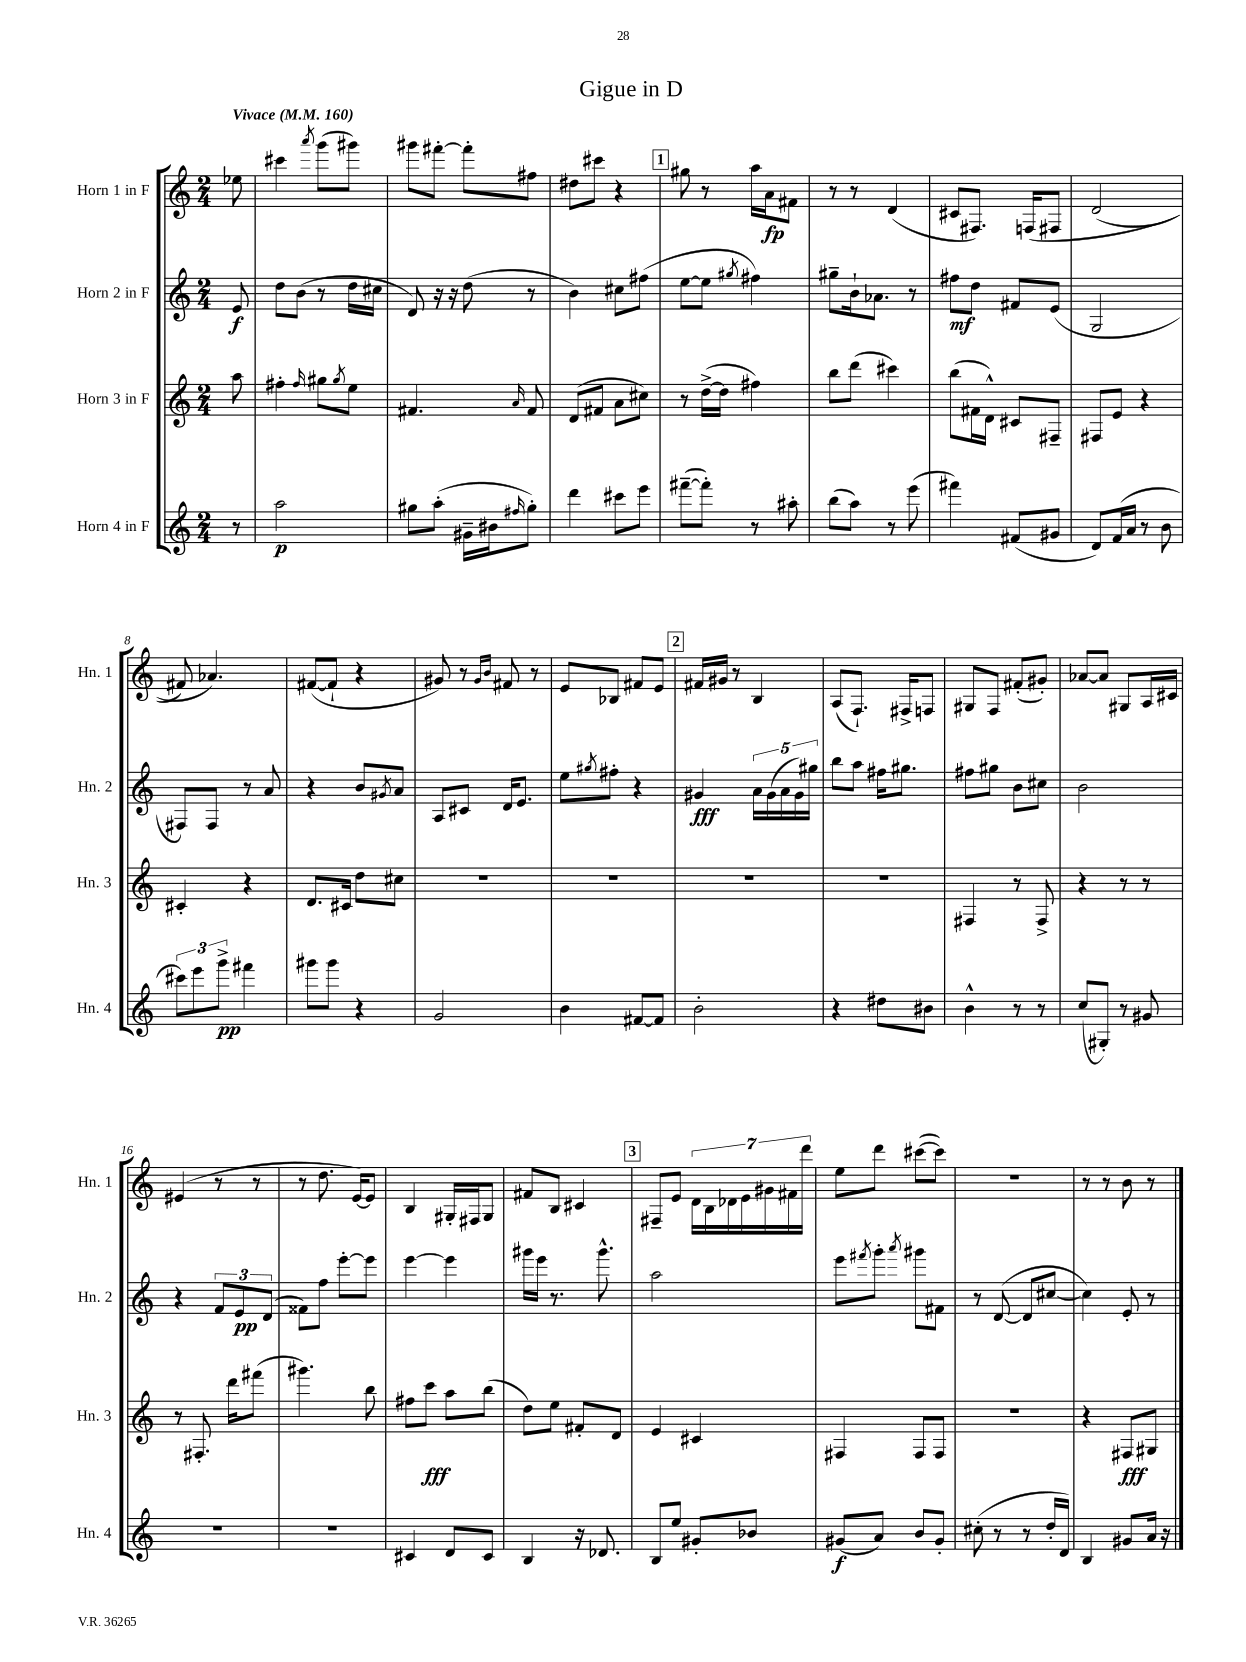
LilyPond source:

\header { title = "Gigue in D" }
<<
\new StaffGroup <<
\new Staff = "s0" \with { instrumentName = "Horn 1 in F" shortInstrumentName = "Hn. 1" } {
    \clef treble \key c \major \numericTimeSignature \time 2/4 \partial 8 \tempo "Vivace" 4 = 160
    ees''8 |
    cis'''4 \acciaccatura { a'''8 } g'''8( gis'''8) |
    gis'''8 fis'''8~-. fis'''8-. fis''8 |
    dis''8 cis'''8 r4 |
    \mark \markup { \box "1" } gis''8 r8 a''16 a'16\fp fis'8 |
    r8 r8 d'4( |
    cis'8 fis8.) f16\( fis8 |
    d'2( |
    fis'8) aes'4.\) |
    fis'8~( fis'8-! r4 |
    gis'8) r8 \grace { gis'16 b'16 } fis'8 r8 |
    e'8 bes8 fis'8 e'8 |
    \mark \markup { \box "2" } fis'16 gis'16 r8 b4 |
    a8( f8.-!) fis16-> f8 |
    gis8 f8 fis'8-.( gis'8-.) |
    aes'8~ aes'8 gis8 a16 cis'16 |
    eis'4( r8 r8 |
    r8 d''8. e'16~) e'8 |
    b4 gis16-. fis16 gis8 |
    fis'8 b8 cis'4 |
    \mark \markup { \box "3" } fis8-- e'8 \tuplet 7/4 { d'16 b16 des'16 e'16 gis'16 fis'16 d'''16 } |
    e''8 d'''8 cis'''8~( cis'''8) |
    r2 |
    r8 r8 b'8 r8 \bar "|." |
}
\new Staff = "s1" \with { instrumentName = "Horn 2 in F" shortInstrumentName = "Hn. 2" } {
    \clef treble \key c \major \numericTimeSignature \time 2/4 \partial 8
    e'8\f |
    d''8 b'8( r8 d''16 cis''16 |
    d'8) r16 r16 d''8( r8 |
    b'4) cis''8 fis''8( |
    \mark \markup { \box "1" } e''8~ e''8 \acciaccatura { gis''8 } fis''4) |
    gis''8-- b'16-! aes'8. r8 |
    fis''8\mf d''8 fis'8 e'8( |
    g2 |
    fis8) fis8 r8 a'8 |
    r4 b'8 \acciaccatura { gis'8 } a'8 |
    a8 cis'8 d'16 e'8. |
    e''8 \acciaccatura { gis''8 } fis''8-. r4 |
    \mark \markup { \box "2" } gis'4\fff \tuplet 5/4 { a'16 gis'16( a'16 gis'16) gis''16 } |
    b''8 a''8 fis''16 gis''8. |
    fis''8 gis''8 b'8 cis''8 |
    b'2 |
    r4 \tuplet 3/2 { f'8 e'8\pp d'8( } |
    fisis'8) f''8 e'''8~-. e'''8 |
    e'''4~ e'''4 |
    gis'''16 e'''16 r8. gis'''8.-^ |
    \mark \markup { \box "3" } a''2 |
    e'''8 \acciaccatura { fis'''8 } g'''8-. \acciaccatura { a'''8 } gis'''8 fis'8 |
    r8 d'8~( d'8 cis''8~ |
    cis''4) e'8-. r8 \bar "|." |
}
\new Staff = "s2" \with { instrumentName = "Horn 3 in F" shortInstrumentName = "Hn. 3" } {
    \clef treble \key c \major \numericTimeSignature \time 2/4 \partial 8
    a''8 |
    fis''4-. \grace { fis''16 } gis''8 \acciaccatura { gis''8 } e''8 |
    fis'4. \grace { a'16 } fis'8 |
    d'8( fis'8 a'8 cis''8) |
    \mark \markup { \box "1" } r8 d''16~->( d''16 fis''4) |
    b''8 d'''8( cis'''4) |
    b''8( fis'16 d'16-^) cis'8 fis8-- |
    fis8 e'8 r4 |
    cis'4-. r4 |
    d'8. cis'16 d''8 cis''8 |
    R2 |
    R2 |
    \mark \markup { \box "2" } R2 |
    R2 |
    fis4 r8 fis8-> |
    r4 r8 r8 |
    r8 fis8.-. d'''16 fis'''8( |
    gis'''4.) b''8 |
    fis''8 c'''8\fff a''8 b''8( |
    d''8) e''8 fis'8-. d'8 |
    \mark \markup { \box "3" } e'4 cis'4 |
    fis4 fis8 fis8 |
    R2 |
    r4 fis8\fff gis8 \bar "|." |
}
\new Staff = "s3" \with { instrumentName = "Horn 4 in F" shortInstrumentName = "Hn. 4" } {
    \clef treble \key c \major \numericTimeSignature \time 2/4 \partial 8
    r8 |
    a''2\p |
    gis''8 a''8-.( gis'16-- bis'16 \grace { fis''16 } gis''8-.) |
    d'''4 cis'''8 e'''8 |
    \mark \markup { \box "1" } fis'''8~--( fis'''8-.) r8 ais''8-. |
    b''8( a''8) r8 e'''8( |
    fis'''4) fis'8( gis'8 |
    d'8) f'16( a'16 r8 b'8 |
    \tuplet 3/2 { cis'''8) e'''8 g'''8->\pp } fis'''4 |
    gis'''8 gis'''8 r4 |
    g'2 |
    b'4 fis'8~ fis'8 |
    \mark \markup { \box "2" } b'2-. |
    r4 dis''8 bis'8 |
    b'4-^ r8 r8 |
    c''8( gis8-.) r8 gis'8 |
    R2 |
    R2 |
    cis'4 d'8 cis'8 |
    b4 r16 des'8. |
    \mark \markup { \box "3" } b8 e''8 gis'8-. bes'8 |
    gis'8\f( a'8) b'8 gis'8-. |
    cis''8-.( r8 r8 d''16-. d'16) |
    b4 gis'8 a'16 r16 \bar "|." |
}
>>
>>
